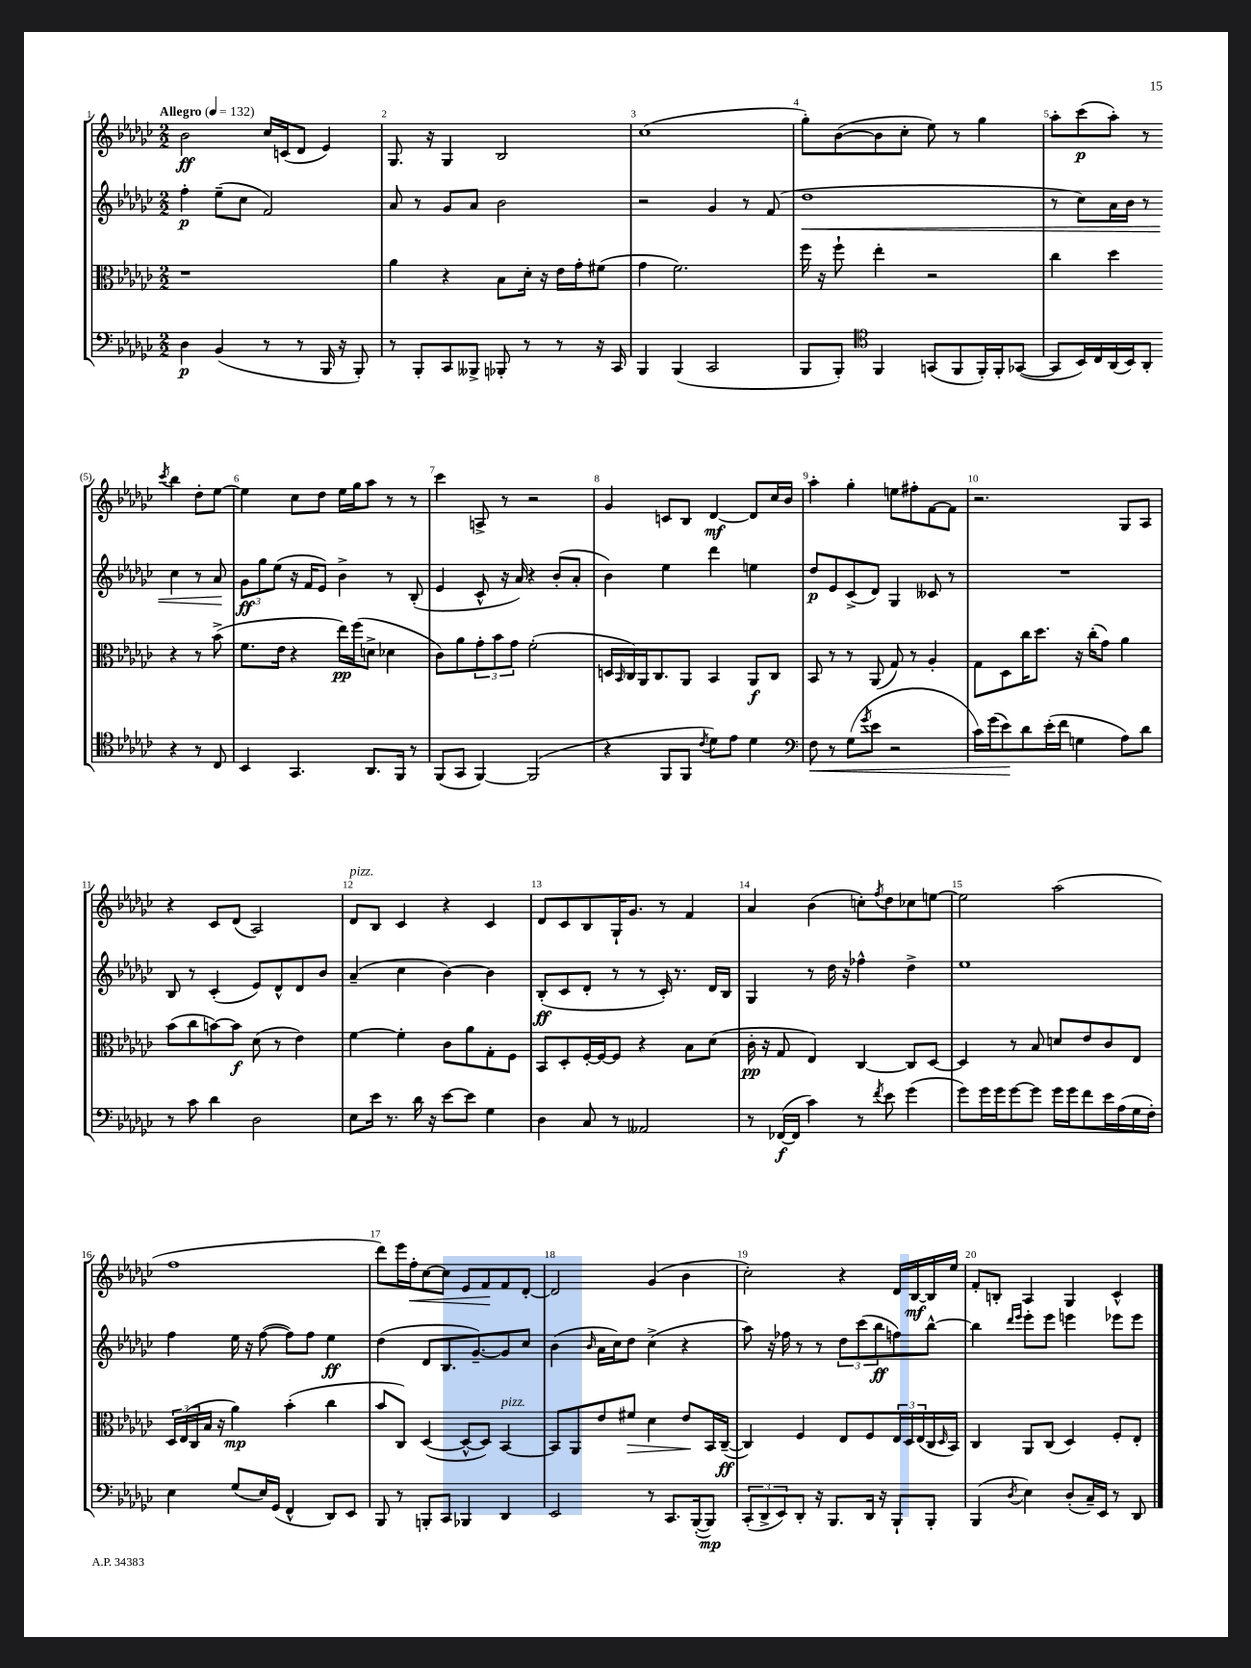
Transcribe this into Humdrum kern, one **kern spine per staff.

**kern	**dynam	**kern	**dynam	**kern	**dynam	**kern	**dynam
*part4	*part4	*part3	*part3	*part2	*part2	*part1	*part1
*staff4	*staff4	*staff3	*staff3	*staff2	*staff2	*staff1	*staff1
*clefF4	*	*clefC3	*	*clefG2	*	*clefG2	*
*k[b-e-a-d-g-c-]	*	*k[b-e-a-d-g-c-]	*	*k[b-e-a-d-g-c-]	*	*k[b-e-a-d-g-c-]	*
*M2/2	*	*M2/2	*	*M2/2	*	*M2/2	*
*MM132	*	*MM132	*	*MM132	*	*MM132	*
=1	=1	=1	=1	=1	=1	=1	=1
!	!	!	!	!	!	!LO:TX:a:B:t=Allegro	!
4D-\	p	1r	.	4ff'\	p	2b-\	ff
(4BB-/	.	.	.	(8ee-~\L	.	.	.
.	.	.	.	8cc-\J	.	.	.
8r	.	.	.	2f/)	.	16cc-/LL	.
.	.	.	.	.	.	(16cn/J	.
8r	.	.	.	.	.	8d-/J	.
16BBB-/	.	.	.	.	.	4e-/)	.
16r	.	.	.	.	.	.	.
8BBB-'/)	.	.	.	.	.	.	.
=2	=2	=2	=2	=2	=2	=2	=2
8r	.	4a-\	.	8a-/	.	8.G-/	.
8BBB-'/L	.	.	.	8r	.	.	.
.	.	.	.	.	.	16r	.
8CC-/	.	4r	.	8g-/L	.	4G-/	.
8BBB--X^/J	.	.	.	8a-/J	.	.	.
8BBB-X'/	.	8B-\L	.	2b-\	.	2B-/	.
8r	.	16d-'\Jk	.	.	.	.	.
.	.	16r	.	.	.	.	.
8r	.	16e-\LL	.	.	.	.	.
.	.	16g-'\J	.	.	.	.	.
16r	.	(8f#X\J	.	.	.	.	.
16CC-/	.	.	.	.	.	.	.
=3	=3	=3	=3	=3	=3	=3	=3
4BBB-/	.	4g-\	.	2r	.	(1cc-	.
(4BBB-/	.	2.f\)	.	.	.	.	.
2CC-/	.	.	.	4g-/	.	.	.
.	.	.	.	8r	.	.	.
.	.	.	.	(8f/	.	.	.
=4	=4	=4	=4	=4	=4	=4	=4
!	!	!	!	!	!LO:HP:b	!	!
8BBB-/L	.	16ff\	.	1dd-	<	8gg-'\L)	.
.	.	16r	.	.	.	.	.
8BBB-'/J)	.	8ff`\	.	.	.	([8b-\	.
*clefC4	*	*	*	*	*	*	*
4FF/	.	4ee-'\	.	.	.	8b-\]	.
.	.	.	.	.	.	8cc-'\J	.
(8GGn/L	.	2r	.	.	.	8ee-\)	.
8FF/	.	.	.	.	.	8r	.
16FF'/L)	.	.	.	.	.	4gg-\	.
16FF'/J	.	.	.	.	.	.	.
([8GG-X/J	.	.	.	.	.	.	.
=5	=5	=5	=5	=5	=5	=5	=5
8GG-/L]	.	4cc-\	.	8r	.	8aa-'\L	.
16BB-/L)	.	.	.	8cc-\L)	.	(8ccc-\	p
16C-/	.	.	.	.	.	.	.
(16AA-/	.	4dd-\	.	16a-\L	.	8aa-'\J)	.
16BB-/J)	.	.	.	16b-\JJ	.	.	.
8AA-'/J	.	.	.	8r	.	8r	.
.	.	.	.	.	.	8qccc-/	.
4r	.	4r	.	4cc-\	.	4bb-\	.
8r	.	8r	.	8r	.	8dd-'\L	.
8C-/	.	(8b-^\	.	8a-/	.	[8ee-\J	.
.	.	.	.	.	[	.	.
!!LO:LB:g=z
=6	=6	=6	=6	=6	=6	=6	=6
4BB-/	.	8.f\L	.	12g-\L	ff	4ee-\]	.
.	.	.	.	12gg-\	.	.	.
.	.	.	.	(12ee-\J	.	.	.
.	.	16e-\Jk	.	.	.	.	.
4.GG-/	.	4r	.	16r	.	8cc-\L	.
.	.	.	.	16f/KL	.	.	.
.	.	.	.	8e-/J)	.	8dd-\J	.
.	.	16ee-\LL)	pp	4b-^\	.	16ee-\LL	.
.	.	(16ff\J	.	.	.	16gg-\J	.
8.AA-/L	.	8dn^\J	.	.	.	8aa-\J	.
.	.	4d-X\	.	8r	.	8r	.
16FF/Jk	.	.	.	.	.	.	.
8r	.	.	.	(8B-'/	.	8r	.
=7	=7	=7	=7	=7	=7	=7	=7
(8FF/L	.	8c-\L)	.	4e-/	.	4ccc-\	.
8GG-/J	.	8a-\	.	.	.	.	.
[4FF/)	.	12g-'\	.	8c-^^/	.	8An^/	.
.	.	12b-\	.	.	.	.	.
.	.	.	.	16r	.	8r	.
.	.	12g-\J	.	.	.	.	.
.	.	.	.	16a-/)	.	.	.
(2FF/]	.	(2f'\	.	4r	.	2r	.
.	.	.	.	(8b-'/L	.	.	.
.	.	.	.	8a-'/J	.	.	.
=8	=8	=8	=8	=8	=8	=8	=8
4r	.	16Dn/LL	.	4b-\)	.	4g-/	.
.	.	16qqBB-/	.	.	.	.	.
.	.	16C-/)	.	.	.	.	.
.	.	16AA-/J	.	.	.	.	.
.	.	8.C-/	.	.	.	.	.
8FF/L	.	.	.	4ee-\	.	8cn/L	.
8FF/J	.	8AA-/J	.	.	.	8B-/J	.
8qc-/	.	.	.	.	.	.	.
8d-\L)	.	4BB-/	.	4ddd-\	.	[4d-/	mf
8e-\J	.	.	.	.	.	.	.
4d-\	.	8AA-/L	f	4een\	.	8d-/L]	.
.	.	8C-/J	.	.	.	16cc-/L	.
.	.	.	.	.	.	16b-/JJ	.
=9	=9	=9	=9	=9	=9	=9	=9
*clefF4	*	*	*	*	*	*	*
!	!LO:HP:b	!	!	!	!	!	!
8F\	<	8BB-/	.	8dd-/L	p	4aa-'\	.
8r	.	8r	.	8e-/	.	.	.
(8G-\L	.	8r	.	(8c-^/	.	4gg-'\	.
8qg-/	.	.	.	.	.	.	.
8e-\J	.	(8AA-/	.	8d-/J)	.	.	.
2r	.	8G-/)	.	4G-/	.	8een\L	.
.	.	8r	.	.	.	8ff#X'\	.
.	.	4A-'/	.	8c--X/	.	[8f\	.
.	.	.	.	8r	.	8f\J]	.
=10	=10	=10	=10	=10	=10	=10	=10
16c-\LL)	.	8G-\L	.	1r	.	2.r	.
(16g-\J	.	.	.	.	.	.	.
8e-\)	.	8D-\	.	.	.	.	.
8d-\	[	16cc-\K	.	.	.	.	.
.	.	8.dd-\J	.	.	.	.	.
(16e-'\L	.	.	.	.	.	.	.
16f\JJ	.	.	.	.	.	.	.
4Gn\	.	16r	.	.	.	.	.
.	.	(16cc-'\KL	.	.	.	.	.
.	.	8g-\J)	.	.	.	.	.
8A-\L)	.	4a-\	.	.	.	8G-/L	.
8d-\J	.	.	.	.	.	8A-/J	.
!!LO:LB:g=z
=11	=11	=11	=11	=11	=11	=11	=11
8r	.	(8b-\L	.	8B-/	.	4r	.
8c-\	.	8cc-\	.	8r	.	.	.
4d-\	.	[8bn\)	.	(4c-'/	.	8c-/L	.
.	.	8b\J]	f	.	.	(8d-/J	.
2D-\	.	(8d-\	.	8e-/L)	.	2A-/)	.
.	.	8r	.	8d-^^/	.	.	.
.	.	4e-\)	.	8d-/	.	.	.
.	.	.	.	8b-/J	.	.	.
=12	=12	=12	=12	=12	=12	=12	=12
!	!	!	!	!	!	!LO:TX:a:i:t=pizz.	!
8E-\L	.	[4f\	.	(4a-~/	.	8d-/L	.
16e-\Jk	.	.	.	.	.	8B-/J	.
8.r	.	.	.	.	.	.	.
.	.	4f'\]	.	4cc-\	.	4c-/	.
16d-\	.	.	.	.	.	.	.
16r	.	.	.	.	.	.	.
[8e-\L	.	8c-\L	.	[4b-\)	.	4r	.
8e-\J]	.	8a-\	.	.	.	.	.
4G-\	.	8G-'\	.	4b-\]	.	4c-/	.
.	.	8F\J	.	.	.	.	.
=13	=13	=13	=13	=13	=13	=13	=13
4D-\	.	8BB-/L	.	(8B-'/L	ff	8d-/L	.
.	.	8D-'/	.	8c-/	.	8c-/	.
8C-/	.	[16F'/L	.	8d-'/J	.	8B-/	.
.	.	16F/J_	.	.	.	.	.
8r	.	8F/J]	.	8r	.	16G-`/K	.
.	.	.	.	.	.	8.g-/J	.
2AA--X/	.	4r	.	8r	.	.	.
.	.	.	.	16c-'/)	.	8r	.
.	.	.	.	8.r	.	.	.
.	.	8B-\L	.	.	.	4f/	.
.	.	(8d-\J	.	16d-/LL	.	.	.
.	.	.	.	16B-/JJ	.	.	.
=14	=14	=14	=14	=14	=14	=14	=14
8r	.	16c-'\	pp	4G-/	.	4a-/	.
.	.	16r	.	.	.	.	.
([16FF-X/LL	f	8G-/	.	.	.	.	.
16FF-/JJ]	.	.	.	.	.	.	.
4c-\)	.	4E-/)	.	8r	.	(4b-\	.
.	.	.	.	16dd-\	.	.	.
.	.	.	.	16r	.	.	.
8r	.	[4C-/	.	4ff-X^^\	.	8ccn'\L)	.
8qf/	.	.	.	.	.	8qff/	.
8e-\	.	.	.	.	.	8dd-\	.
(4g-\	.	8C-/L]	.	4dd-^\	.	8cc-X\	.
.	.	[8D-/J	.	.	.	[8een\J	.
=15	=15	=15	=15	=15	=15	=15	=15
8g-\L)	.	4D-/]	.	1ee-	.	2ee\]	.
16g-\L	.	.	.	.	.	.	.
16g-\J	.	.	.	.	.	.	.
[8g-\	.	8r	.	.	.	.	.
8g-\J]	.	8B-/	.	.	.	.	.
16g-\LL	.	8dn/L	.	.	.	(2aa-\	.
16g-\J	.	.	.	.	.	.	.
8f\	.	8e-/	.	.	.	.	.
16e-\L	.	8c-/	.	.	.	.	.
(16A-\	.	.	.	.	.	.	.
16G-\	.	8E-/J	.	.	.	.	.
16F'\JJ)	.	.	.	.	.	.	.
!!LO:LB:g=z
=16	=16	=16	=16	=16	=16	=16	=16
4E-\	.	24D-/LL	.	4ff\	.	1ff	.
.	.	(24E-/	.	.	.	.	.
.	.	24C-/	.	.	.	.	.
.	.	16B-/JJ	.	.	.	.	.
.	.	16r	.	.	.	.	.
(8G-/L	.	4a-\)	mp	16ee-\	.	.	.
.	.	.	.	16r	.	.	.
16E-/L)	.	.	.	([8ff\	.	.	.
(16GG-/JJ	.	.	.	.	.	.	.
4FF^^/	.	(4b-'\	.	8ff\L])	.	.	.
.	.	.	.	8ff\J	.	.	.
8DD-/L)	.	4cc-\	.	4ee-\	ff	.	.
8EE-/J	.	.	.	.	.	.	.
=17	=17	=17	=17	=17	=17	=17	=17
8BBB-/	.	8b-/L	.	(4dd-\	.	8ddd-\L)	.
8r	.	8C-/J)	.	.	.	16eee-\L	.
!	!	!	!	!	!	!	!LO:HP:b
.	.	.	.	.	.	16ff'\J	<
8BBBn'/L	.	([4D-/	.	8d-/L	.	[8cc-\	.
8CC-/J	.	.	.	8.B-/	.	8cc-\J]	.
4BBB-X/	.	8D-^^/L_	.	.	.	8e-/L	.
.	.	.	.	[8.g-~/)	.	.	.
.	.	8D-/J])	.	.	.	8f/	.
!	!	!LO:TX:a:i:t=pizz.	!	!	!	!	!
4DD-/	.	[4BB-/	.	8g-/]	.	8f/	[
.	.	.	.	8cc-/J	.	[8d-'/J	.
=18	=18	=18	=18	=18	=18	=18	=18
2EE-/	.	8BB-/L]	.	(4b-\	.	2d-/]	.
.	.	8AA-/	.	.	.	.	.
.	.	.	.	16qqb-/	.	.	.
.	.	8e-/	.	16a-\LL	.	.	.
.	.	.	.	16cc-\J)	.	.	.
!	!	!	!LO:HP:b	!	!	!	!
.	.	8f#X/J	>	8dd-\J	.	.	.
8r	.	4d-\	.	(4cc-^\	.	(4g-/	.
8.CC-/L	.	.	.	.	.	.	.
.	.	8e-/L	.	4r	.	4b-\	.
([16BBB-'/k	.	.	.	.	.	.	.
8BBB-/J])	mp	16BB-/L	]	.	.	.	.
.	.	([16C-~/JJ	ff	.	.	.	.
=19	=19	=19	=19	=19	=19	=19	=19
(12CC-'/L	.	4C-/])	.	8aa-\)	.	2cc-'\)	.
12DD-^/	.	.	.	.	.	.	.
.	.	.	.	16r	.	.	.
12EE-/)	.	.	.	.	.	.	.
.	.	.	.	16ff-X\	.	.	.
8DD-'/J	.	4F/	.	8r	.	.	.
16r	.	.	.	8r	.	.	.
8.BBB-/L	.	.	.	.	.	.	.
.	.	8E-/L	.	12dd-\L	.	4r	.
.	.	.	.	(12ccc-\	.	.	.
16DD-/Jk	.	8F/	.	.	.	.	.
.	.	.	.	12bb-\	ff	.	.
16r	.	.	.	.	.	.	.
8BBB-`/L	.	24E-/L	.	8ffn\)	.	16d-/LL	.
.	.	24D-/	.	.	.	.	.
.	.	.	.	.	.	[16B-/	mf
.	.	(24E-/	.	.	.	.	.
8BBB-'/J	.	16C-/	.	[8bb-^^\J	.	16B-/]	.
.	.	16qqD-/	.	.	.	.	.
.	.	16BB-/JJ)	.	.	.	16ee-/JJ	.
=20	=20	=20	=20	=20	=20	=20	=20
(4BBB-/	.	4C-/	.	4bb-\]	.	8f'/L	.
.	.	.	.	.	.	8Bn'/J	.
.	.	.	.	16qqddd-/LL	.	.	.
8qD-/	.	.	.	16qqeee-/JJ	.	.	.
4E-\)	.	8AA-/L	.	8eee-'\L	.	4A-/	.
.	.	(8C-/J	.	8eee-\J	.	.	.
(8D-'/L	.	4D-/)	.	4eeen\	.	4G-/	.
16C-~/L)	.	.	.	.	.	.	.
16EE-/JJ	.	.	.	.	.	.	.
8r	.	8F'/L	.	8eee-X\L	.	4c-^^/	.
8DD-/	.	8E-'/J	.	8eee-\J	.	.	.
==	==	==	==	==	==	==	==
*-	*-	*-	*-	*-	*-	*-	*-
